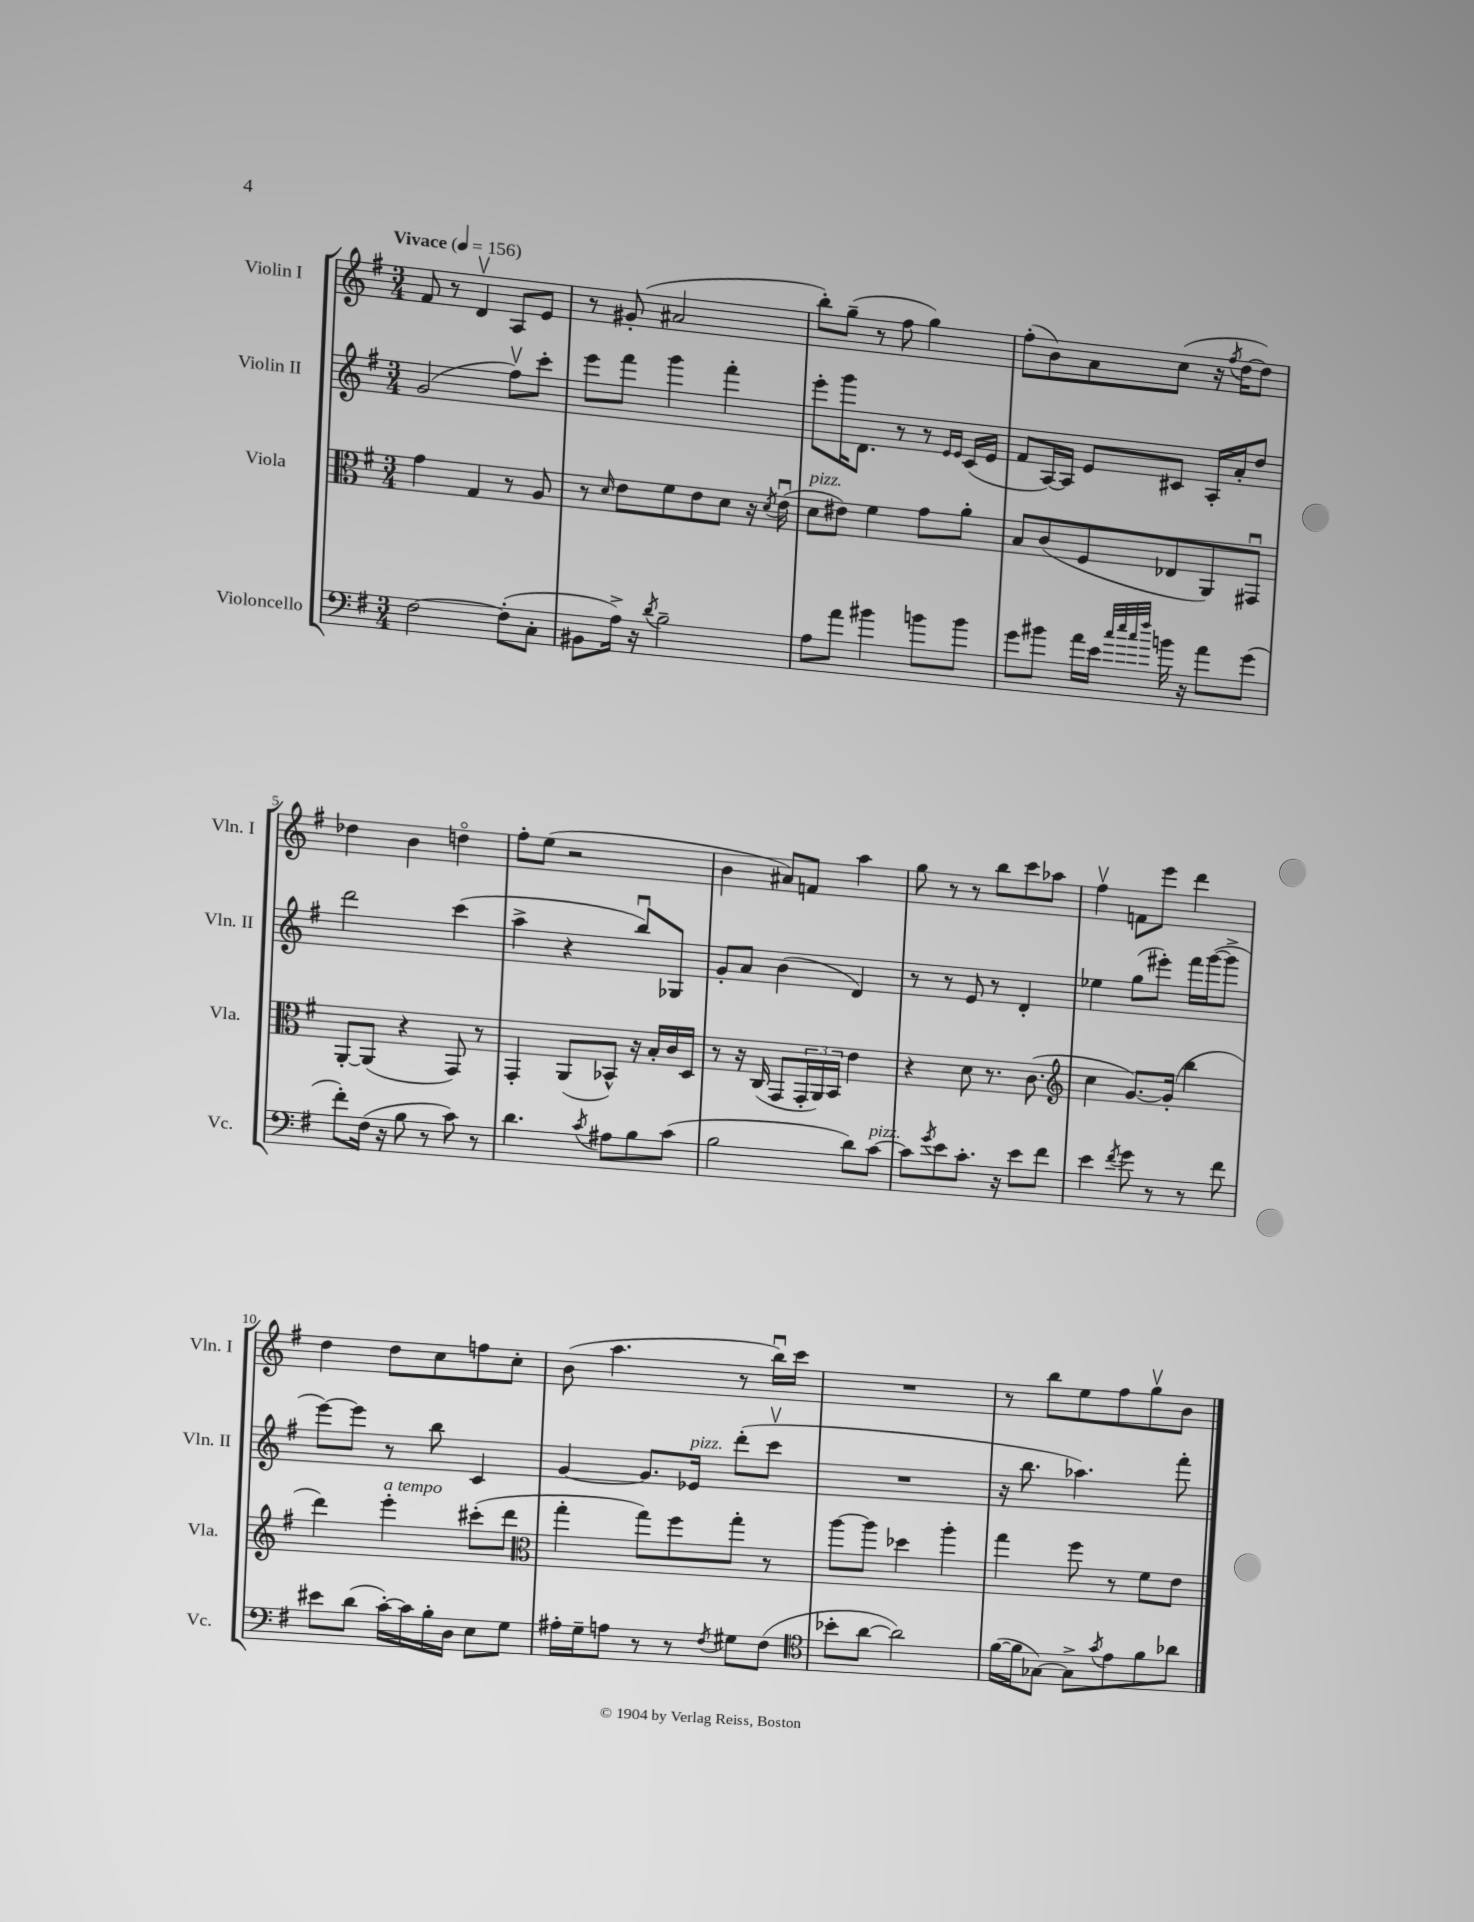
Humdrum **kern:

**kern	**kern	**kern	**kern
*part4	*part3	*part2	*part1
*staff4	*staff3	*staff2	*staff1
*I"Violoncello	*I"Viola	*I"Violin II	*I"Violin I
*I'Vc.	*I'Vla.	*I'Vln. II	*I'Vln. I
*clefF4	*clefC3	*clefG2	*clefG2
*k[f#]	*k[f#]	*k[f#]	*k[f#]
*M3/4	*M3/4	*M3/4	*M3/4
*MM156	*MM156	*MM156	*MM156
=1	=1	=1	=1
!	!	!	!LO:TX:a:B:t=Vivace
[2F#\	4g\	(2g/	8f#/
.	.	.	8r
.	4G/	.	4dv/
(8F#'\L]	8r	8ff#v\L)	8A/L
8C'\J	8A/	8ccc'\J	8e/J
=2	=2	=2	=2
8BB#X\L	8r	8eee\L	8r
.	16qqd/	.	.
16A^\Jk)	8e\L	8fff#\J	(8g#X'/
16r	.	.	.
8qd/	.	.	.
2B~\	8f#\	4ggg\	2a#X/
.	8e\	.	.
.	8d\J	4fff#'\	.
.	16r	.	.
.	8qd/	.	.
.	(16eu\	.	.
=3	=3	=3	=3
!	!LO:TX:a:i:t=pizz.	!	!
8A\L	8d\L	8eee'\L	8bb'\L)
8a\J	8e#X\J)	16ggg\K	(8gg~\J
.	.	8.d\J	.
4b#X\	4f#\	.	8r
.	.	8r	8ff#\
8bn\L	8g\L	8r	4gg\)
.	.	16qqe/LL	.
.	.	16qqe/JJ	.
8b\J	8a'\J	(16c/LL	.
.	.	16e/JJ	.
=4	=4	=4	=4
8g\L	8B/L	8f#/L	(8ff#'\L
8b#X\J	(8c/	[16A/L)	8b\)
.	.	16A/JJ]	.
16a\LL	8F#/	8e/L	8a\
16e\JJ	.	.	.
32qqcc/LLL	.	.	.
32qqee/	.	.	.
32qqcc/	.	.	.
32qqff#/JJJ	.	.	.
16bn\	8E-X/	8c#X/J	(8cc\J
16r	.	.	.
8a\L	8AA/)	16A'/LL	16r
.	.	.	8qff#/
.	.	16a'/J	[16dd\KL
(8g\J	8GG#Xu/J	8dd/J	8dd\J])
!!LO:LB:g=z
=5	=5	=5	=5
8f#'\L)	[8AA'/L	2ddd\	4dd-X\
(16F#\Jk	(8AA/J]	.	.
16r	.	.	.
8B\	4r	.	4b\
8r	.	.	.
8c\)	8GG/)	(4ccc\	4ddn\
8r	8r	.	.
=6	=6	=6	=6
4.d\	4GG'/	4aa^\	8ff#'\L
.	.	.	(8ee\J
.	(8AA/L	4r	2r
8qc/	.	.	.
8A#X\L	8BB-X^^/J)	.	.
8B\	16r	8bbu/L)	.
.	16B'/LL	.	.
(8c\J	16c/	8G-X/J	.
.	16D/JJ	.	.
=7	=7	=7	=7
2B\	8r	8g'/L	4b\
.	16r	8a/J	.
.	(16C/	.	.
.	8GG/L	(4b\	8a#X/L)
.	24GG'/L	.	8fn/J
.	24AA/)	.	.
.	24BB/JJ	.	.
8d\L)	4e\	4d/)	4aa\
!LO:TX:a:i:t=pizz.	!	!	!
[8c\J	.	.	.
=8	=8	=8	=8
8c\L]	4r	8r	8gg\
8qg/	.	.	.
8e\	.	8r	8r
8.c'\J	8d\	8e/	8r
.	8.r	8r	8bb\L
16r	.	.	.
8e\L	.	4d'/	8ccc\
.	(8.c\	.	.
8f#\J	.	.	8aa-X\J
=9	=9	=9	=9
*	*clefG2	*	*
4e\	4cc\	4ee-X\	4ff#v\
8qf#/	.	.	.
8g\	[8.g/L)	(8gg\L	8fn\L
8r	.	8eee#X'\J)	8eee\J
.	(16g'/Jk]	.	.
8r	4bb\	16fff#\LL	4ddd\
.	.	([16ggg\J	.
8f#\	.	8ggg^\J]	.
!!LO:LB:g=z
=10	=10	=10	=10
8e#X\L	4ddd\)	[8eee\L)	4dd\
(8d\J	.	8eee\J]	.
!	!LO:TX:a:i:t=a tempo	!	!
[16c'\LL)	4eee'\	8r	8dd\L
16c\]	.	.	.
16B'\	.	8bb\	8cc\
16D\JJ	.	.	.
8E\L	(8ccc#X'\L	4c/	8ffn\
8G\J	8ddd\J	.	8cc'\J
=11	=11	=11	=11
*	*clefC3	*	*
16A#X'\LL	4gg'\	[4g/	(8b\
16G~\J	.	.	.
8An\J	.	.	4.aa\
8r	8gg\L)	8.g/L]	.
8r	8ff#\	.	.
!	!	!LO:TX:a:i:t=pizz.	!
.	.	16e-X/Jk	.
8qF#/	.	.	.
8G#X\L	8gg'\J	(8ddd'\L	8r
(8F#\J	8r	8cccv\J	16bbu\LL)
.	.	.	16ccc\JJ
=12	=12	=12	=12
*clefC4	*	*	*
8b-X'\L	[8aa\L	2.r	2.r
[8a\J	8aa\J]	.	.
2a\])	4dd-X\	.	.
.	4aa'\	.	.
=13	=13	=13	=13
([16f#\LL	4gg\	16r	8r
16f#\J]	.	8.bb\	.
[8G-X\J)	.	.	8bb\L
8G-^\L]	8ff#\	4.aa-X\)	8ee\
8qg/	.	.	.
8e\	8r	.	8ff#\
8f#\	8f#\L	.	8ggv\
8a-X\J	8e\J	8fff#'\	8b\J
==	==	==	==
*-	*-	*-	*-
